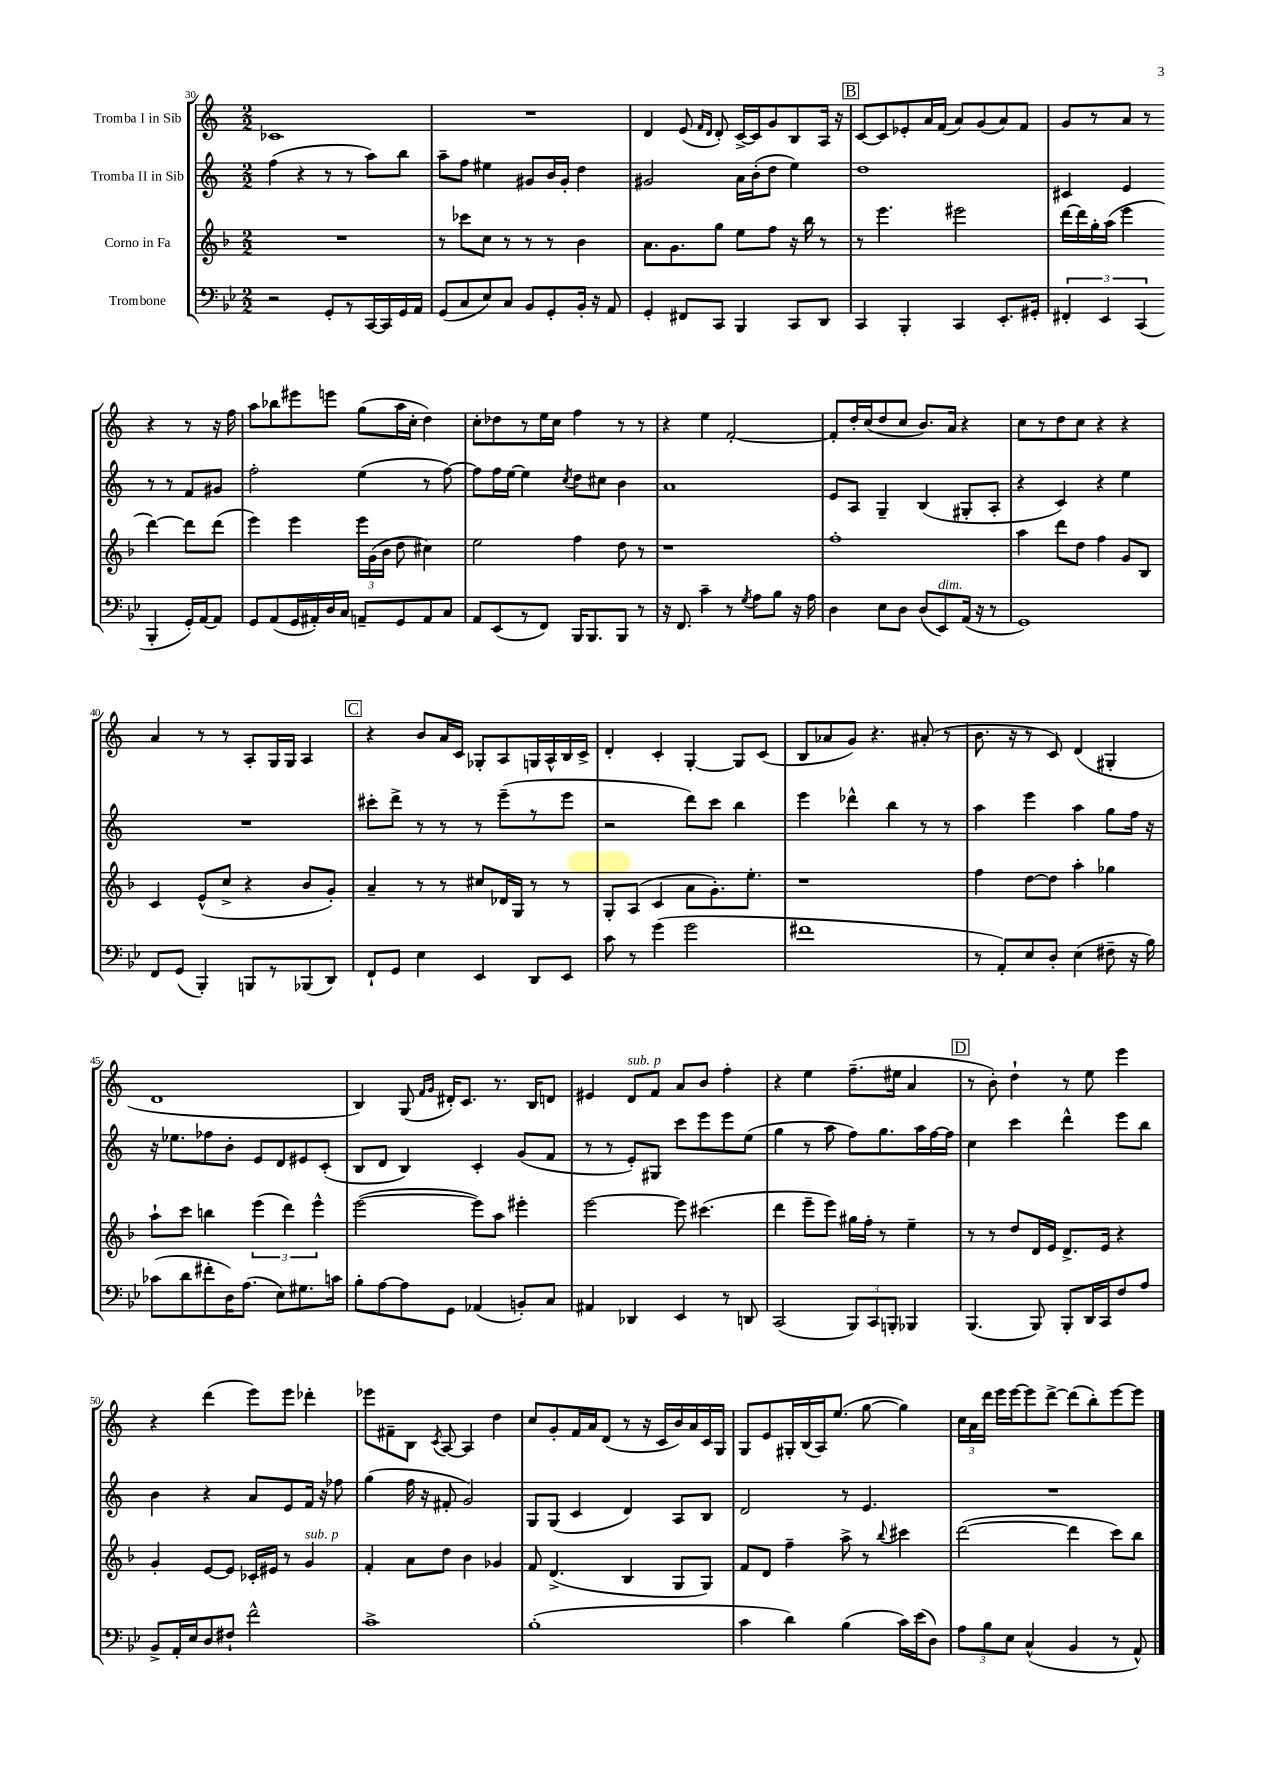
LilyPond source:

<<
\new StaffGroup <<
\new Staff = "s0" \with { instrumentName = "Tromba I in Sib" } {
    \clef treble \key c \major \numericTimeSignature \time 2/2
    \autoBeamOff ces'1 |
    R1 |
    d'4 e'8( \grace { f'16[ d'16] } d'8-.) c'16[~-> c'16 g'8 b8 a16] r16 |
    \mark \markup { \box "B" } c'8[~ c'8 ees'8-. a'16 f'16]( a'8[) g'8( a'8) f'8] |
    g'8[ r8 a'8] r8 r4 r8 r16 f''16 |
    a''8[ bes''8 eis'''8 e'''8] g''8[( a''16 c''16]-. d''4) |
    c''8[-. des''8 r8 e''16 c''16] f''4 r8 r8 |
    r4 e''4 f'2~-. |
    f'8[-. d''16-. c''16( d''8 c''8] b'8.[) a'16] r4 |
    c''8[ r8 d''8 c''8] r4 r4 |
    a'4 r8 r8 a8[-. g16 g16] a4 |
    \mark \markup { \box "C" } r4 b'8[ a'16 c'16] ges8[-. a8 g16 a16-^ b16 c'16]-> |
    d'4-. c'4-. g4~-. g8[ c'8]( |
    b8[ aes'8 g'8]) r4. ais'8-.( r8 |
    b'8. r16 r8 c'8) d'4( gis4-. |
    d'1 |
    b4) g8( \grace { f'16[ g'16] } dis'16[-.) c'8.] r8. b16[ d'8] |
    eis'4 d'8[^\markup { \italic "sub. p" } f'8] a'8[ b'8] f''4-. |
    r4 e''4 f''8.[--( eis''16] a'4 |
    \mark \markup { \box "D" } r8 b'8-.) d''4-! r8 e''8 e'''4 |
    r4 d'''4( e'''8[) e'''8] des'''4-. |
    ees'''8[ fis'8-- b8] \acciaccatura { c'8 } a8~ a4 d''4 |
    c''8[ g'8-. f'16 a'16 d'8]( r8 r16 c'16[ b'16) a'16 c'16 g16] |
    g8[ e'8 gis16-. b16( a16) e''8.]( g''8~ g''4) |
    \tuplet 3/2 { c''16[ a'16 d'''16] } e'''16[ e'''16~ e'''8 d'''8]~-> d'''8[( b''8-.) e'''8~ e'''8] \bar "|." |
}
\new Staff = "s1" \with { instrumentName = "Tromba II in Sib" } {
    \clef treble \key c \major \numericTimeSignature \time 2/2
    \autoBeamOff f''4( r4 r8 r8 a''8[) b''8] |
    a''8[-- f''8] eis''4 gis'8[ b'16 gis'16]-. d''4 |
    gis'2 a'16[ b'16-.( d''8] e''4) |
    \mark \markup { \box "B" } d''1 |
    cis'4 e'4 r8 r8 f'8[ gis'8] |
    f''2-. e''4( r8 f''8~) |
    f''8[ f''16 e''16]~ e''4 \acciaccatura { c''8 } d''8[ cis''8] b'4 |
    a'1 |
    e'8[ a8] g4-- b4( gis8[-. a8]-. |
    r4 c'4) r4 e''4 |
    R1 |
    \mark \markup { \box "C" } cis'''8[-. d'''8]-> r8 r8 r8 e'''8[--( r8 e'''8] |
    r2 d'''8[) c'''8] b''4 |
    e'''4 des'''4-^ b''4 r8 r8 |
    a''4 e'''4 a''4 g''8[ f''16] r16 |
    r16 ees''8.[ fes''8 b'8]-. e'8[ d'8 eis'8 c'8]-.( |
    b8[ d'8] b4) c'4-. g'8[( f'8] |
    r8 r8 e'8[-.) gis8] c'''8[ e'''8 e'''8 e''8]( |
    g''4 r8 a''8 f''8[) g''8. a''16 f''16~ f''16] |
    \mark \markup { \box "D" } c''4 c'''4 d'''4-^ e'''8[ b''8] |
    b'4 r4 a'8[ e'8 f'16] r16 fes''8 |
    g''4( f''16 r16 fis'8-. g'2) |
    g8[ g8]( c'4 d'4) a8[ b8] |
    d'2 r8 e'4. |
    R1 \bar "|." |
}
\new Staff = "s2" \with { instrumentName = "Corno in Fa" } {
    \clef treble \key f \major \numericTimeSignature \time 2/2
    \autoBeamOff R1 |
    r8 ces'''8[ c''8] r8 r8 r8 bes'4 |
    a'8.[ g'8. g''8] e''8[ f''8] r16 bes''16 r8 |
    \mark \markup { \box "B" } r8 e'''4. eis'''2 |
    d'''16[~ d'''16 g''16-. a''16]( e'''4 d'''4~) d'''8[ d'''8]( |
    e'''4) e'''4 \tuplet 3/2 { e'''16[ g'16( bes'16] } d''8 cis''4) |
    e''2 f''4 d''8 r8 |
    r1 |
    f''1-. |
    a''4 d'''8[ d''8] f''4 g'8[ bes8] |
    c'4 e'8[-^( c''8]-> r4 bes'8[ g'8]-.) |
    \mark \markup { \box "C" } a'4-- r8 r8 cis''8[ des'16 g16] r8 r8 |
    g8[-. a8]( c'4 a'8[ g'8.-.) e''8.]-. |
    r1 |
    f''4 d''8[~ d''8] a''4-. ges''4 |
    a''8[-! c'''8] b''4 \tuplet 3/2 { e'''4( d'''4) e'''4-^ } |
    e'''2~( e'''8[) a''8] eis'''4-. |
    e'''2~ e'''8 cis'''4.( |
    d'''4 e'''8[-- e'''8]) gis''16[ f''16]-. r8 e''4-- |
    \mark \markup { \box "D" } r8 r8 d''8[ d'16 e'16] d'8.[-> e'16] r4 |
    g'4-. e'8[~ e'8] ces'16[-. eis'16] r8 g'4^\markup { \italic "sub. p" } |
    f'4-. a'8[ d''8] bes'4 ges'4 |
    f'8 d'4.->( bes4 g8[ g8]) |
    f'8[ d'8] f''4-- a''8-> r8 \appoggiatura { bes''8 } cis'''4 |
    d'''2~( d'''4 c'''8[) bes''8] \bar "|." |
}
\new Staff = "s3" \with { instrumentName = "Trombone" } {
    \clef bass \key bes \major \numericTimeSignature \time 2/2
    \autoBeamOff r2 g,8[-. r8 c,16~ c,16 g,16 a,16] |
    g,8[( c8 ees8) c8] bes,8[ g,8-. bes,16]-. r16 a,8 |
    g,4-. fis,8[ c,8] bes,,4 c,8[ d,8] |
    \mark \markup { \box "B" } c,4 bes,,4-. c,4 ees,8.[-. gis,16]-. |
    \tuplet 3/2 { fis,4-. ees,4 c,4( } bes,,4-. g,16[-.) a,16~ a,8] |
    g,8[ a,8( g,16 ais,16-.) d16 c16] a,8[-- g,8 a,8 c8] |
    a,8[ ees,8( r8 f,8]) bes,,16[ bes,,8. bes,,8] r8 |
    r16 f,8. c'4-- r8 \acciaccatura { g8 } a8[ bes8] r16 a16 |
    d4 ees8[ d8] d8[( ees,8^\markup { \italic "dim." }) a,16]( r16 r8 |
    g,1) |
    f,8[ g,8]( bes,,4-.) b,,8[ r8 bes,,8( d,8]) |
    \mark \markup { \box "C" } f,8[-! g,8] ees4 ees,4 d,8[ ees,8] |
    c'8 r8 g'4( g'2 |
    fis'1 |
    r8 a,8[-.) ees8 d8]-. ees4( fis8-- r16 bes16) |
    ces'8[( d'8 fis'8-. d16) a8.]( ees8[) gis8. c'16] |
    bes8[-. a8~ a8 g,8] aes,4( b,8[-.) c8] |
    ais,4 des,4 ees,4 r8 d,8 |
    c,2( \tuplet 3/2 { bes,,8[) c,8 b,,8]-. } bes,,4 |
    \mark \markup { \box "D" } bes,,4.( bes,,8) bes,,8[-. d,16 c,16 f8 a8] |
    bes,8[-> a,16-. ees16 d8 fis8]-! f'2-^ |
    c'1-> |
    bes1-.( |
    c'4 d'4) bes4( c'16[) ees'16( d8]) |
    \tuplet 3/2 { a8[ bes8 ees8] } c4-^( bes,4 r8 a,8-^) \bar "|." |
}
>>
>>
\layout { \context { \Score currentBarNumber = #30 } }
